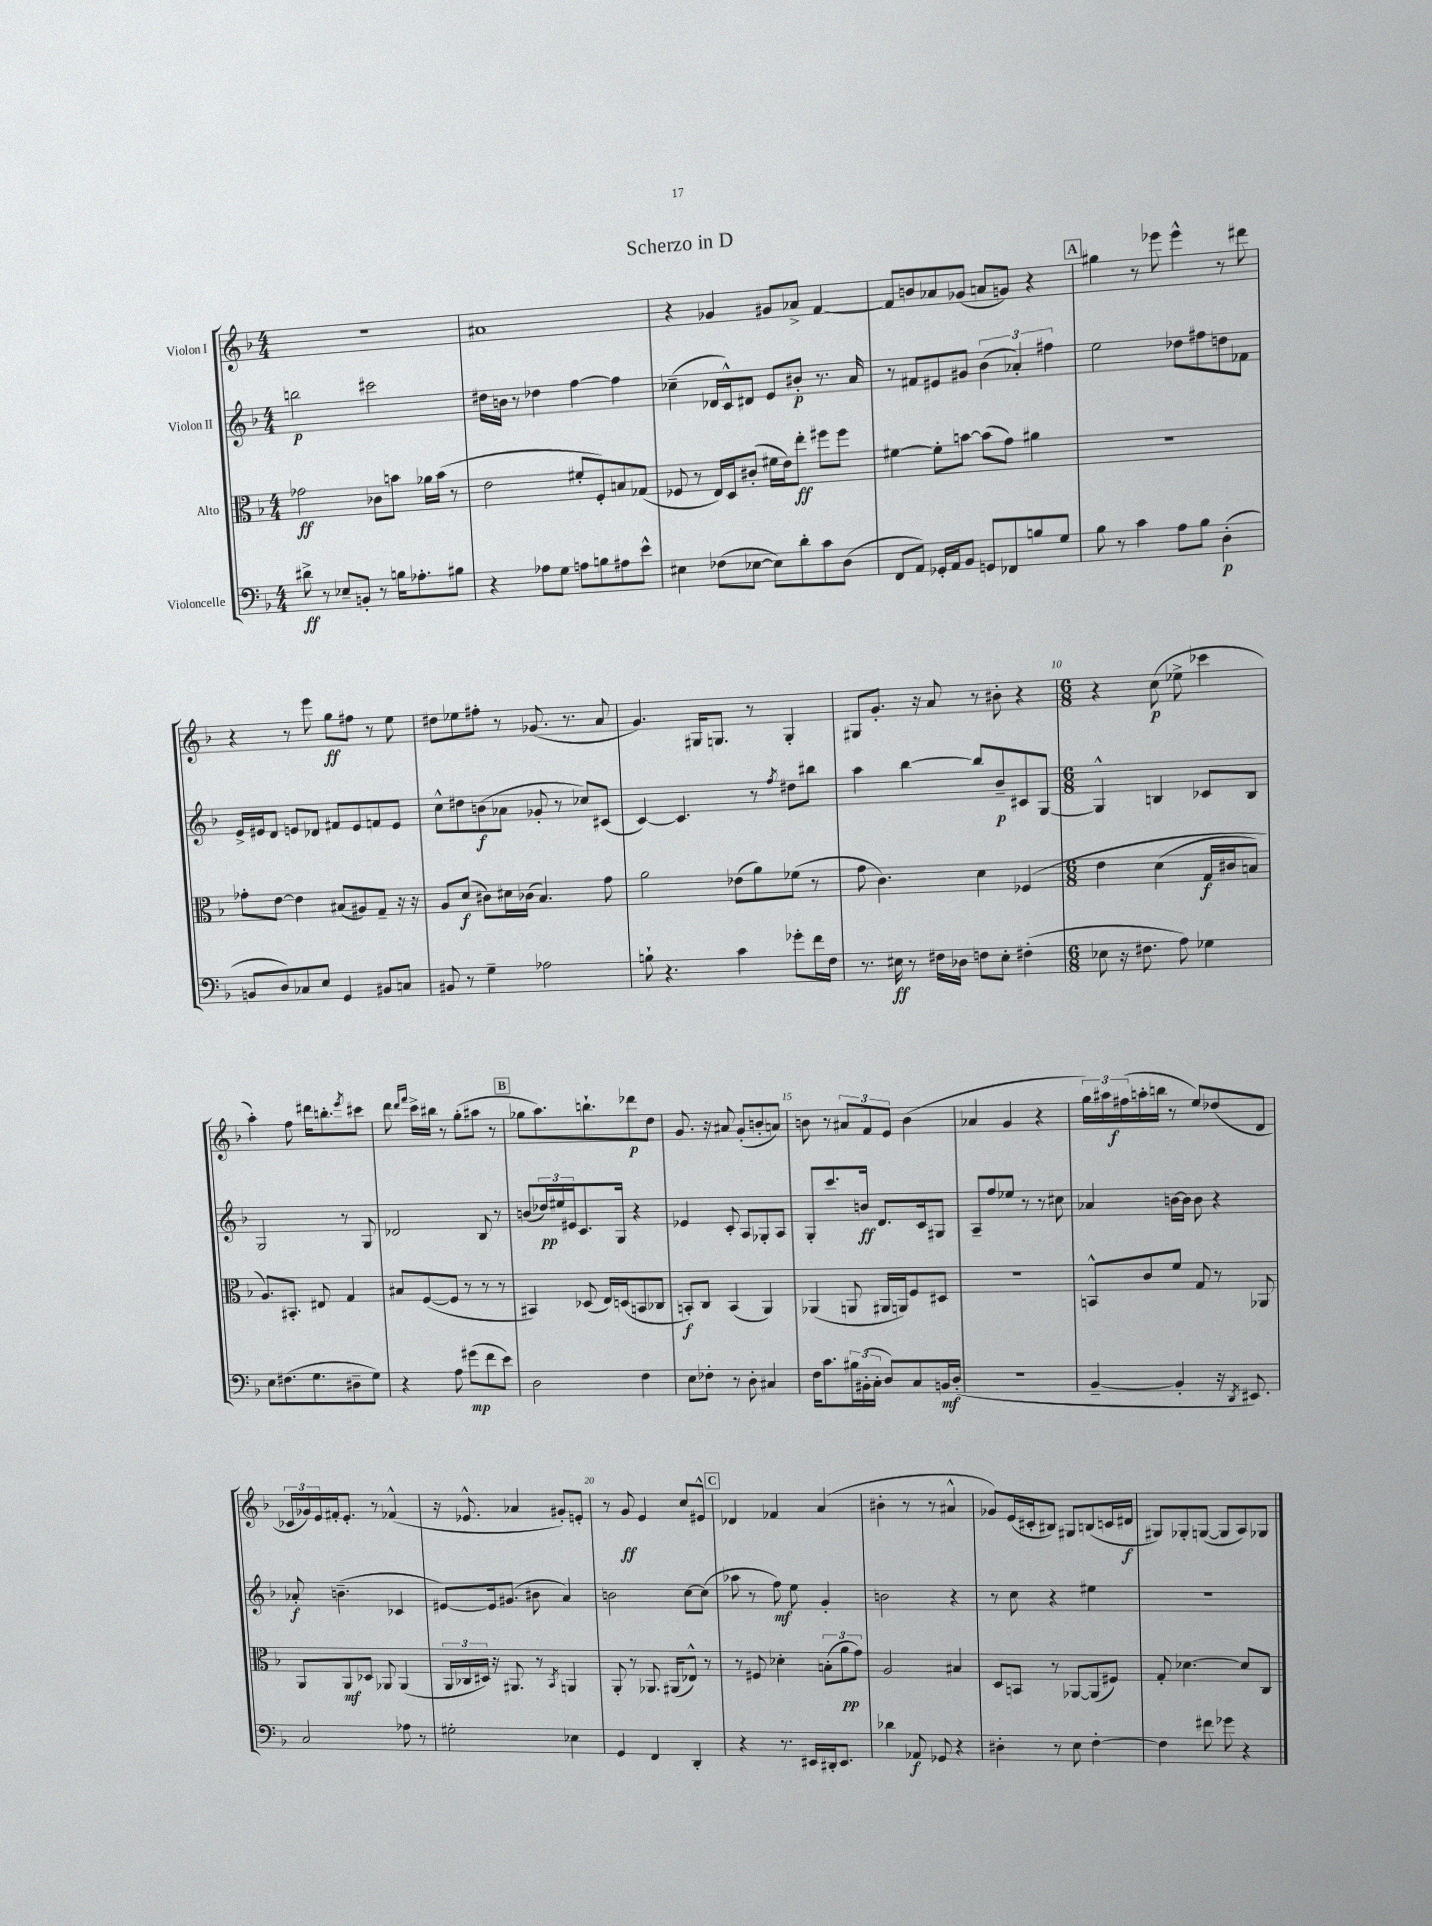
\header { title = "Scherzo in D" }
<<
\new StaffGroup <<
\new Staff = "s0" \with { instrumentName = "Violon I" } {
    \clef treble \key f \major \numericTimeSignature \time 4/4
    R1 |
    ais'1 |
    r4 ges'4 gis'8 aes'8-> f'4~ |
    f'8 b'8 aes'8 ges'8( a'8 g'8) r4 |
    \mark \markup { \box "A" } gis''4 r8 ees'''8 ees'''4-^ r8 dis'''8 |
    r4 r8 e'''8 g''8\ff fis''8 r8 e''8 |
    dis''8 ees''8 fis''8-. r8 ges'8.( r8. a'8 |
    g'4.) gis16 g8. r8 g4-. |
    gis8 g'8.-. r16 a'8 r8 bis'8-. r4 |
    \numericTimeSignature \time 6/8 r4 c''8\p( ees''8-> ces'''4 |
    a''4-.) f''8 dis'''16 b''8.-. \acciaccatura { e'''8 } cis'''8 |
    d'''8 \grace { d'''16 f'''16 } c'''16-> bis''16 r8 g''8-.( ais''8 r8 |
    \mark \markup { \box "B" } ges''8 a''8.) b''8.-! des'''8\p d''8 |
    g'8. r16 ais'8 g'8-.( b'8-. a'8) |
    b'8 r8 \tuplet 3/2 { ais'8 f'8 e'8 } b'4( |
    aes'4 g'4 r4 |
    \tuplet 3/2 { g''16) ais''16 fis''16\f( } a''16-. b''16 r8 e''8) des''8( d'8 |
    \tuplet 3/2 { ces'16 ges'16) e'16 } fis'16-. e'8.-. r8 fes'4-^( |
    r16 ees'8.-^ aes'4 gis'8-.) e'8-. |
    r8 g'8\ff e'4 c''8 eis'8-^ |
    \mark \markup { \box "C" } des'4 fes'4 a'4( |
    bis'4-. r8 r8 ais'4-^ |
    ges'8) e'16( cis'16-. bis8) gis8 b8( c'16 dis'16\f |
    gis8) ges8-. g8~( g8 a8) ges8 \bar "|." |
}
\new Staff = "s1" \with { instrumentName = "Violon II" } {
    \clef treble \key f \major \numericTimeSignature \time 4/4
    b''2\p cis'''2 |
    dis''16 b'16 r8 des''4 f''4~ f''4 |
    ces''4--( des'16 c'16-^) dis'8 e'8 bis'8-.\p r8. a'16 |
    r8 fis'8 eis'8 gis'8 \tuplet 3/2 { bes'4( aes'4-.) fis''4 } |
    \mark \markup { \box "A" } e''2 des''8 fis''8 d''8 fes'8 |
    e'16-> eis'16 d'8 e'8 des'8 fis'8 e'8 f'8 e'8 |
    c''8-^ dis''8 b'8\f( aes'8 ges'8-. r8 ces''8) cis'8( |
    c'4~) c'4. r8 \acciaccatura { f''8 } dis''8 bis''8 |
    a''4 bes''4~ bes''8 bes'8--\p cis'8 g8~ |
    \numericTimeSignature \time 6/8 g4-^ b4 ces'8 b8 |
    g2 r8 g8 |
    des'2 bes8 r8 |
    \mark \markup { \box "B" } b'8( \tuplet 3/2 { des''16\pp) eis''16 eis'16 } c'8. g16 r4 |
    ees'4 c'8-. a8 ges8-. a8 |
    g8-. c'''8. b'16\ff d'8. c'16 gis8 |
    a8-- f''8 ees''8 r8 r8 cis''8 |
    aes'4 b'16~ b'16 b'8 r4 |
    aes'8-.\f b'4.--( ces'4 |
    eis'8~) eis'16 gis'8.( bis'8 a'4) |
    b'2 c''8~ c''8( |
    \mark \markup { \box "C" } aes''8 r8 f''8\mf) e''8 g'4-. |
    b'2 r4 |
    r8 c''8 r4 eis''4 |
    R2. \bar "|." |
}
\new Staff = "s2" \with { instrumentName = "Alto" } {
    \clef alto \key f \major \numericTimeSignature \time 4/4
    ges'2\ff ces'8 b'8 aes'16 b'16( r8 |
    e'2 fis'8-. f8-.) b8 ges8( |
    fes8 r8 e16) d16 cis'8-.( fis'16 e'16) e''8-.\ff fis''8 fis''8 |
    fis'4~ fis'8-. b'8~ b'8( g'8) ais'4 |
    \mark \markup { \box "A" } R1 |
    ges'8-. e'8~ e'4 bis8( ais8) g8-- r16 r16 |
    a8 d'8\f( cis'8) dis'16 ces'16( bes4.) g'8 |
    a'2 ees'8( a'8) fes'8( r8 |
    g'8 c'4.) d'4 fes4\( |
    \numericTimeSignature \time 6/8 e'4 d'4( g16\f cis'16 b8) |
    a8.\) bis,8.-. eis8 g4 |
    bis8 f8~( f8 r8 r8 r8 |
    \mark \markup { \box "B" } bis,4) des8( e16) d16( b,8 ces8 |
    b,8-.\f) c8 b,4( a,4) |
    aes,4( a,8 ais,16 a,16) f8 dis8 |
    R2. |
    b,8-^ c'8 f'8 g8 r8 aes,8 |
    a,8 a,8\mf des8 aes,8 aes,4( |
    \tuplet 3/2 { a,16 ces16 dis16) } r16 ais,8. r8 \acciaccatura { bes,8 } a,4 |
    a,8-. r8 aes,8. ais,16( ees8-^) r8 |
    \mark \markup { \box "C" } r8 fis8 des'4-. \tuplet 3/2 { b8-.( a'8\pp g'8) } |
    a2 bis4 |
    d8 b,8 r8 aes,8~ aes,8( fis8) |
    g8-. des'4.~ des'8 c8 \bar "|." |
}
\new Staff = "s3" \with { instrumentName = "Violoncelle" } {
    \clef bass \key f \major \numericTimeSignature \time 4/4
    dis'8->\ff r8 ees8-- b,8-. r8 b16 aes8.-. bis8 |
    r4 aes8 g8 a8 b8 ais8 e'8-^ |
    eis4 fes8( ees8~ ees8) d'8-. c'8 d8( |
    f,8 a,8) ges,16-. a,16 bes,8 g,8 fes,8 b8 g8 |
    \mark \markup { \box "A" } bes8 r8 c'4 a8 bes8 d4-.\p( |
    b,8 d8) ces8 e8 g,4 bis,8 c8 |
    bis,8 r8 g4-- aes2 |
    b8-! r4. c'4 ges'8-. f'16 f16 |
    r8. eis16\ff r8 fis16 des16 f8 eis8-. fis4-.( |
    \numericTimeSignature \time 6/8 ees8 r16 fis8. a8) ges4 |
    e8 fis8.( g8. dis8-- g8) |
    r4 a8 gis'8\mp( f'8 e'8) |
    \mark \markup { \box "B" } d2 f4 |
    e8 fes8-. r8 d8-. cis4 |
    f16 c'8. \tuplet 3/2 { bis16 bis,16-.( c16-. } d8) c8 b,16\mf d16-.( |
    R2. |
    bes,4~-- bes,4-. r16 \acciaccatura { d,8 } eis,8.) |
    c2 aes8 r8 |
    gis2-. ees4 |
    g,4 f,4 d,4-. |
    \mark \markup { \box "C" } r4 r8. eis,16 dis,16-. eis,8. |
    des'4 aes,8\f ges,8 r4 |
    dis4-. r8 e8 f4~-. |
    f4 fis'8 ges'8 r4 \bar "|." |
}
>>
>>
\layout { \context { \Score \override BarNumber.break-visibility = ##(#f #t #t) barNumberVisibility = #(every-nth-bar-number-visible 5) } }
